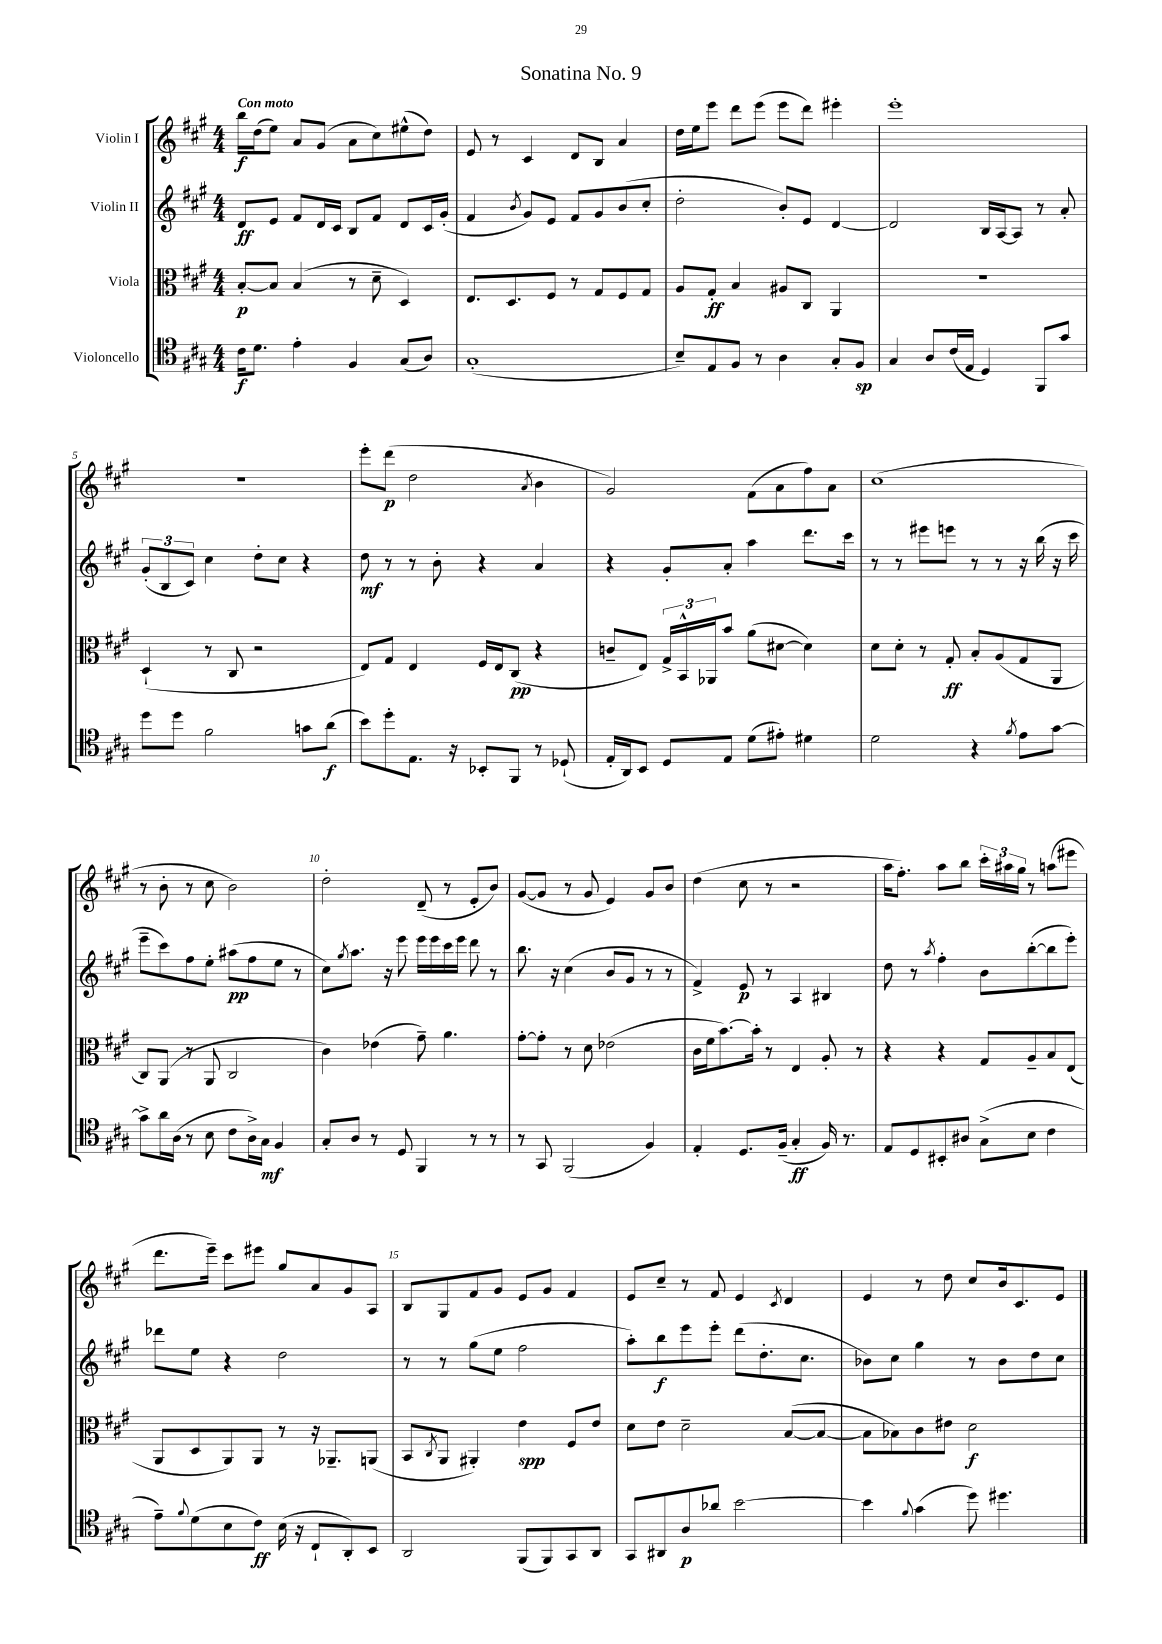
\header { title = "Sonatina No. 9" }
<<
\new StaffGroup <<
\new Staff = "s0" \with { instrumentName = "Violin I" } {
    \clef treble \key a \major \numericTimeSignature \time 4/4 \tempo "Con moto"
    b''16\f d''16( e''8) a'8 gis'8( a'8 cis''8) eis''8-^( d''8) |
    e'8 r8 cis'4 d'8 b8 a'4 |
    d''16 e''16 e'''8 d'''8 e'''8( e'''8 d'''8) eis'''4-. |
    e'''1-. |
    R1 |
    e'''8-. d'''8\p( d''2 \acciaccatura { a'8 } b'4 |
    gis'2) fis'8( a'8 fis''8) a'8 |
    cis''1( |
    r8 b'8-. r8 cis''8 b'2) |
    d''2-. d'8--( r8 e'8-. b'8) |
    gis'8~( gis'8 r8 gis'8 e'4) gis'8 b'8 |
    d''4( cis''8 r8 r2 |
    a''16 fis''8.-.) a''8 b''8 \tuplet 3/2 { cis'''16-. ais''16 gis''16 } r8 a''8( eis'''8 |
    d'''8. e'''16--) cis'''8 eis'''8 gis''8 a'8 gis'8 a8 |
    b8 gis8 fis'8 gis'8 e'8 gis'8 fis'4 |
    e'8 cis''8-- r8 fis'8 e'4 \acciaccatura { cis'8 } d'4 |
    e'4 r8 d''8 cis''8 b'16 cis'8. e'8 \bar "|." |
}
\new Staff = "s1" \with { instrumentName = "Violin II" } {
    \clef treble \key a \major \numericTimeSignature \time 4/4
    d'8\ff e'8 fis'8 d'16 cis'16 b8 fis'8 d'8 cis'16 gis'16-.( |
    fis'4 \acciaccatura { b'8 } gis'8) e'8 fis'8 gis'8 b'8( cis''8-. |
    d''2-. b'8-.) e'8 d'4~ |
    d'2 b16 a16~ a8 r8 a'8-. |
    \tuplet 3/2 { gis'8-.( b8 cis'8) } cis''4 d''8-. cis''8 r4 |
    d''8\mf r8 r8 b'8-. r4 a'4 |
    r4 gis'8-. a'8-. a''4 d'''8. cis'''16 |
    r8 r8 eis'''8 e'''8 r8 r8 r16 b''16( r16 cis'''16 |
    e'''8-- cis'''8) fis''8 e''8-. ais''8\pp( fis''8 e''8 r8 |
    cis''8) \acciaccatura { gis''8 } a''8. r16 e'''8 e'''16 e'''16 cis'''16 e'''16 d'''8 r8 |
    b''8. r16 cis''4( b'8 gis'8 r8 r8 |
    fis'4->) e'8\p r8 a4 bis4 |
    d''8 r8 \acciaccatura { a''8 } fis''4-. b'8 b''8~-.( b''8 e'''8-.) |
    des'''8 e''8 r4 d''2 |
    r8 r8 gis''8( e''8 fis''2 |
    a''8-.) b''8\f e'''8 e'''8-. d'''8( d''8.-. cis''8. |
    bes'8) cis''8 gis''4 r8 bes'8 d''8 cis''8 \bar "|." |
}
\new Staff = "s2" \with { instrumentName = "Viola" } {
    \clef alto \key a \major \numericTimeSignature \time 4/4
    b8~-.\p b8 b4( r8 d'8-- d4) |
    e8. d8. fis8 r8 gis8 fis8 gis8 |
    a8 gis8-.\ff b4 ais8 cis8 a,4 |
    R1 |
    d4-!( r8 cis8 r2 |
    e8) gis8 e4 fis16 e16 cis8\pp( r4 |
    c'8-- e8) \tuplet 3/2 { gis16-> b,16-^ aes,16 } b'8 a'8( dis'8~ dis'4) |
    d'8 d'8-. r8 gis8-.\ff b8-. a8( gis8 a,8 |
    cis8) a,8( r8 a,8 cis2 |
    cis'4) ees'4( gis'8--) a'4. |
    gis'8~-. gis'8-. r8 d'8 ees'2( |
    cis'16 fis'16 b'8.~) b'16-. r8 e4 a8-. r8 |
    r4 r4 gis8 a8-- b8 e8( |
    a,8 d8 a,8) a,8 r8 r16 aes,8.-- a,8( |
    b,8 \acciaccatura { cis8 } a,8 ais,4-.) e'4\spp fis8 e'8 |
    d'8 e'8 d'2-- b8~( b8~ |
    b8 bes8) cis'8 eis'8 d'2\f \bar "|." |
}
\new Staff = "s3" \with { instrumentName = "Violoncello" } {
    \clef tenor \key a \major \numericTimeSignature \time 4/4
    cis'16\f d'8. e'4-. fis4 gis8( a8) |
    gis1-.( |
    b8--) e8 fis8 r8 a4 gis8-. fis8\sp |
    gis4 a8 cis'16( e16 d4) fis,8 gis'8 |
    d''8 d''8 fis'2 g'8 a'8\f( |
    b'8) d''8-. e8. r16 bes,8-. fis,8 r8 des8-!( |
    e16-. a,16) b,8 d8 e8 d'8( eis'8-.) dis'4 |
    d'2 r4 \acciaccatura { fis'8 } e'8 gis'8~ |
    gis'8-> a'16 a16( r8 b8 cis'8 a16->) gis16\mf fis4 |
    gis8-. a8 r8 d8 fis,4 r8 r8 |
    r8 gis,8 fis,2( fis4) |
    e4-. d8. fis16--( gis4-.\ff fis16) r8. |
    e8 d8 bis,8-. ais8 gis8->( b8 cis'4 |
    e'8--) \appoggiatura { fis'8 } d'8( b8 cis'8\ff) b16( r16 cis8-! a,8-.) b,8 |
    a,2 fis,8( fis,8) gis,8 a,8 |
    gis,8 ais,8 a8\p aes'8 b'2~ |
    b'4 \appoggiatura { fis'8 } gis'4( d''8) dis''4. \bar "|." |
}
>>
>>
\layout { \context { \Score \override BarNumber.break-visibility = ##(#f #t #t) barNumberVisibility = #(every-nth-bar-number-visible 5) } }
